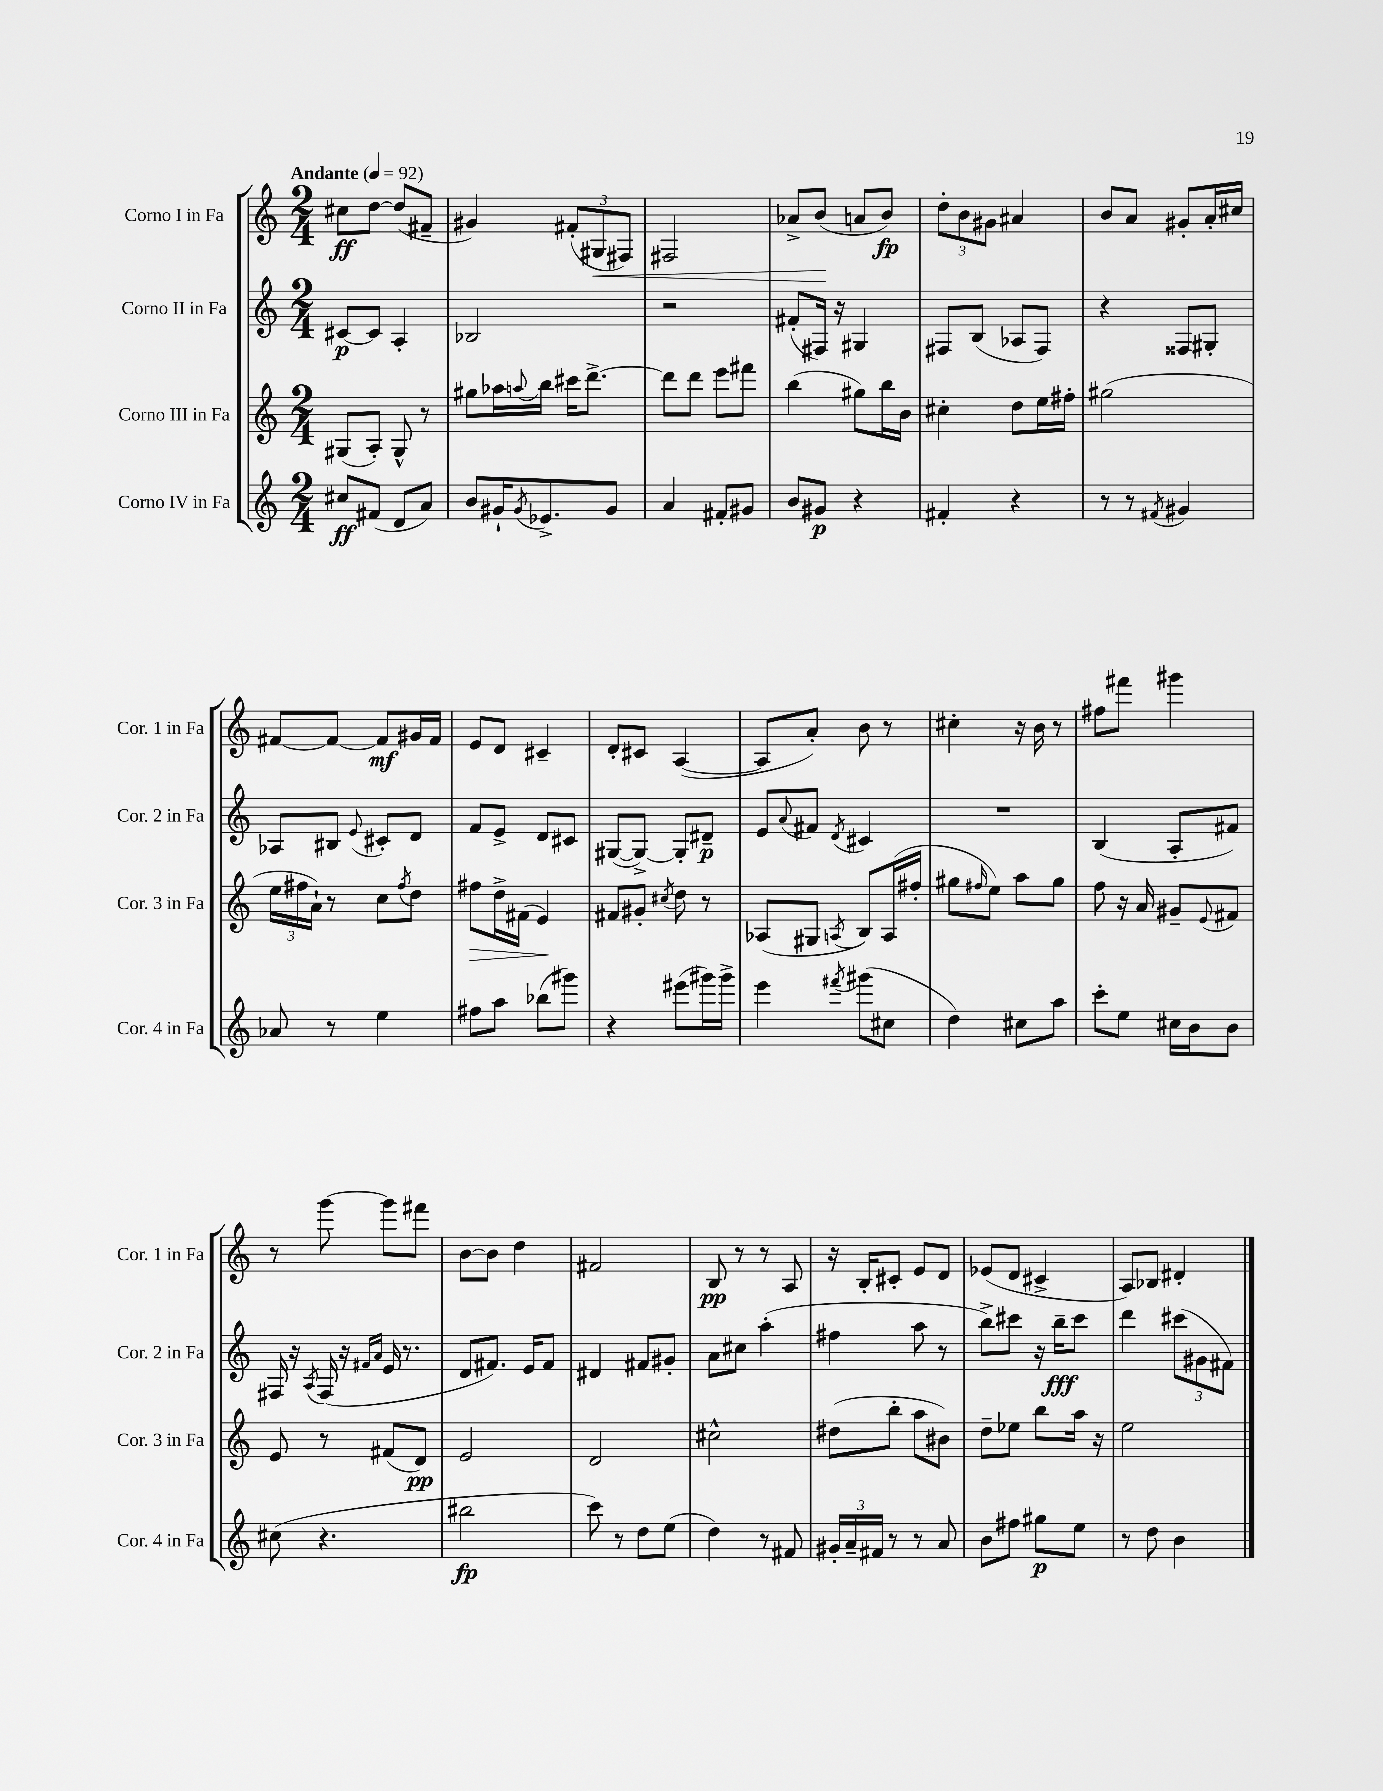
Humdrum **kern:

**kern	**dynam	**kern	**dynam	**kern	**dynam	**kern	**dynam
*part4	*part4	*part3	*part3	*part2	*part2	*part1	*part1
*staff4	*staff4	*staff3	*staff3	*staff2	*staff2	*staff1	*staff1
*I"Corno IV in Fa	*	*I"Corno III in Fa	*	*I"Corno II in Fa	*	*I"Corno I in Fa	*
*I'Cor. 4 in Fa	*	*I'Cor. 3 in Fa	*	*I'Cor. 2 in Fa	*	*I'Cor. 1 in Fa	*
*clefG2	*	*clefG2	*	*clefG2	*	*clefG2	*
*k[]	*	*k[]	*	*k[]	*	*k[]	*
*M2/4	*	*M2/4	*	*M2/4	*	*M2/4	*
*MM92	*	*MM92	*	*MM92	*	*MM92	*
=1	=1	=1	=1	=1	=1	=1	=1
!	!	!	!	!	!	!LO:TX:a:B:t=Andante	!
8cc#X/L	ff	(8G#X/L	.	[8c#X/L	p	8cc#X\L	ff
(8f#X/J	.	8A'/J)	.	8c#/J]	.	[8dd\J	.
8d/L	.	8G#^^/	.	4A'/	.	(8dd/L]	.
8a/J)	.	8r	.	.	.	8f#X~/J	.
=2	=2	=2	=2	=2	=2	=2	=2
8b/L	.	8gg#X\L	.	2B-X/	.	4g#X/)	.
16g#X`/K	.	16aa-X\L	.	.	.	.	.
8qg#/	.	8qqaan/	.	.	.	.	.
8.e-X^/	.	16bb\JJ	.	.	.	.	.
.	.	16ccc#X\KL	.	.	.	(12f#X'/L	.
.	.	[8.ddd^\J	.	.	.	.	.
!	!	!	!	!	!	!	!LO:HP:b
.	.	.	.	.	.	12G#X/	<
8g#/J	.	.	.	.	.	.	.
.	.	.	.	.	.	12F#X/J)	.
=3	=3	=3	=3	=3	=3	=3	=3
4a/	.	8ddd\L]	.	2r	.	2F#X/	.
.	.	8ddd\J	.	.	.	.	.
8f#X'/L	.	8eee\L	.	.	.	.	.
8g#X/J	.	8fff#X\J	.	.	.	.	.
=4	=4	=4	=4	=4	=4	=4	=4
8b/L	.	(4bb\	.	(8f#X'/L	.	8a-X^/L	.
8g#X/J	p	.	.	16F#X/Jk)	.	(8b/J	.
.	.	.	.	16r	.	.	.
4r	.	8gg#X\L)	.	4G#X/	.	8an/L	[
.	.	16bb\L	.	.	.	8b/J)	fp
.	.	16b\JJ	.	.	.	.	.
=5	=5	=5	=5	=5	=5	=5	=5
4f#X'/	.	4cc#X'\	.	8F#X/L	.	12dd'\L	.
.	.	.	.	.	.	12b\	.
.	.	.	.	(8B/J	.	.	.
.	.	.	.	.	.	12g#X\J	.
4r	.	8dd\L	.	8A-X/L	.	4a#X/	.
.	.	16ee\L	.	8F#/J)	.	.	.
.	.	16ff#X'\JJ	.	.	.	.	.
=6	=6	=6	=6	=6	=6	=6	=6
8r	.	(2gg#X\	.	4r	.	8b/L	.
8r	.	.	.	.	.	8a/J	.
8qf#X/	.	.	.	.	.	.	.
4g#X/	.	.	.	8F##X/L	.	8g#X'/L	.
.	.	.	.	8G#X'/J	.	16a'/L	.
.	.	.	.	.	.	16cc#X/JJ	.
!!LO:LB:g=z
=7	=7	=7	=7	=7	=7	=7	=7
8a-X/	.	24ee\LL	.	8A-X/L	.	[8f#X/L	.
.	.	24ff#X\	.	.	.	.	.
.	.	24a`\JJ)	.	.	.	.	.
8r	.	8r	.	8B#X/J	.	8f#/J_	.
.	.	.	.	8qqe/	.	.	.
4ee\	.	8cc\L	.	8c#X'/L	.	8f#/L]	mf
.	.	8qff#/	.	.	.	.	.
.	.	8dd\J	.	8d/J	.	16g#X/L	.
.	.	.	.	.	.	16f#/JJ	.
=8	=8	=8	=8	=8	=8	=8	=8
!	!	!	!LO:HP:b	!	!	!	!
8ff#X\L	.	8ff#X\L	>	8f/L	.	8e/L	.
8aa\J	.	16dd^\L	.	8e^/J	.	8d/J	.
.	.	(16f#X\JJ	.	.	.	.	.
(8bb-X\L	.	4e/)	.	8d/L	.	4c#X~/	.
8ggg#X\J)	.	.	.	8c#X/J	.	.	.
.	.	.	]	.	.	.	.
=9	=9	=9	=9	=9	=9	=9	=9
4r	.	8f#X/L	.	([8G#X/L	.	8d'/L	.
.	.	8g#X'/J	.	8G#^/J_)	.	8c#X/J	.
.	.	8qcc#X/	.	.	.	.	.
(8eee#X\L	.	8dd\	.	8G#'/L]	.	([4A/	.
16ggg#X\L)	.	8r	.	8d#X~/J	p	.	.
16ggg#^\JJ	.	.	.	.	.	.	.
=10	=10	=10	=10	=10	=10	=10	=10
4eee\	.	(8A-X/L	.	8e/L	.	8A/L]	.
.	.	.	.	8qqa/	.	.	.
.	.	8G#X/J	.	8f#X/J	.	8a'/J)	.
8qfff#X/	.	8qAn/	.	8qd/	.	.	.
(8ggg#X\L	.	8B/L)	.	4c#X/	.	8b\	.
8cc#X\J	.	(16A/L	.	.	.	8r	.
.	.	16ff#X'/JJ	.	.	.	.	.
=11	=11	=11	=11	=11	=11	=11	=11
4dd\)	.	8gg#X\L	.	2r	.	4cc#X'\	.
.	.	16qqff#X/	.	.	.	.	.
.	.	8ee\J)	.	.	.	.	.
8cc#X\L	.	8aa\L	.	.	.	16r	.
.	.	.	.	.	.	16b\	.
8aa\J	.	8gg#\J	.	.	.	8r	.
=12	=12	=12	=12	=12	=12	=12	=12
8ccc'\L	.	8ff\	.	(4B/	.	8ff#X\L	.
8ee\J	.	16r	.	.	.	8fff#X\J	.
.	.	16a/	.	.	.	.	.
16cc#X\LL	.	8g#X~/L	.	8A'/L	.	4ggg#X\	.
16b\J	.	.	.	.	.	.	.
.	.	8qqe/	.	.	.	.	.
8b\J	.	8f#X/J	.	8f#X/J)	.	.	.
!!LO:LB:g=z
=13	=13	=13	=13	=13	=13	=13	=13
(8cc#X\	.	8e/	.	16F#X/	.	8r	.
.	.	.	.	16r	.	.	.
.	.	.	.	8qA/	.	.	.
4.r	.	8r	.	(16F#/	.	[8ggg\	.
.	.	.	.	16r	.	.	.
.	.	.	.	16qqf#X/LL	.	.	.
.	.	.	.	16qqa/JJ	.	.	.
.	.	(8f#X/L	.	16e/	.	8ggg\L]	.
.	.	.	.	8.r	.	.	.
.	.	8d/J)	pp	.	.	8fff#X\J	.
=14	=14	=14	=14	=14	=14	=14	=14
2bb#X\	fp	2e/	.	8d/L	.	[8b\L	.
.	.	.	.	8.f#X/J)	.	8b\J]	.
.	.	.	.	.	.	4dd\	.
.	.	.	.	16e/KL	.	.	.
.	.	.	.	8f#/J	.	.	.
=15	=15	=15	=15	=15	=15	=15	=15
8ccc\)	.	2d/	.	4d#X/	.	2f#X/	.
8r	.	.	.	.	.	.	.
8dd\L	.	.	.	8f#X/L	.	.	.
(8ee\J	.	.	.	8g#X'/J	.	.	.
=16	=16	=16	=16	=16	=16	=16	=16
4dd\)	.	2cc#X^^\	.	8a\L	.	8B/	pp
.	.	.	.	8cc#X\J	.	8r	.
8r	.	.	.	(4aa'\	.	8r	.
8f#X/	.	.	.	.	.	8A/	.
=17	=17	=17	=17	=17	=17	=17	=17
24g#X'/LL	.	(8dd#X\L	.	4ff#X\	.	16r	.
24a~/	.	.	.	.	.	.	.
.	.	.	.	.	.	16B'/KL	.
24f#X/JJ	.	.	.	.	.	.	.
8r	.	8bb'\J	.	.	.	8c#X'/J	.
8r	.	8aa\L	.	8aa\	.	8e/L	.
8a/	.	8b#X\J)	.	8r	.	8d/J	.
=18	=18	=18	=18	=18	=18	=18	=18
8b\L	.	8dd~\L	.	8bb^\L)	.	(8e-X/L	.
8ff#X\J	.	8ee-X\J	.	8ccc#X\J	.	8d/J	.
8gg#X\L	p	8bb\L	.	16r	.	4c#X^/	.
.	.	.	.	16bb~\KL	fff	.	.
8ee\J	.	16aa\Jk	.	8ccc#\J	.	.	.
.	.	16r	.	.	.	.	.
=19	=19	=19	=19	=19	=19	=19	=19
8r	.	2ee\	.	4ddd\	.	8A/L)	.
8dd\	.	.	.	.	.	8B-X/J	.
4b\	.	.	.	(12ccc#X\L	.	4d#X'/	.
.	.	.	.	12g#X\	.	.	.
.	.	.	.	12f#X\J)	.	.	.
==	==	==	==	==	==	==	==
*-	*-	*-	*-	*-	*-	*-	*-
